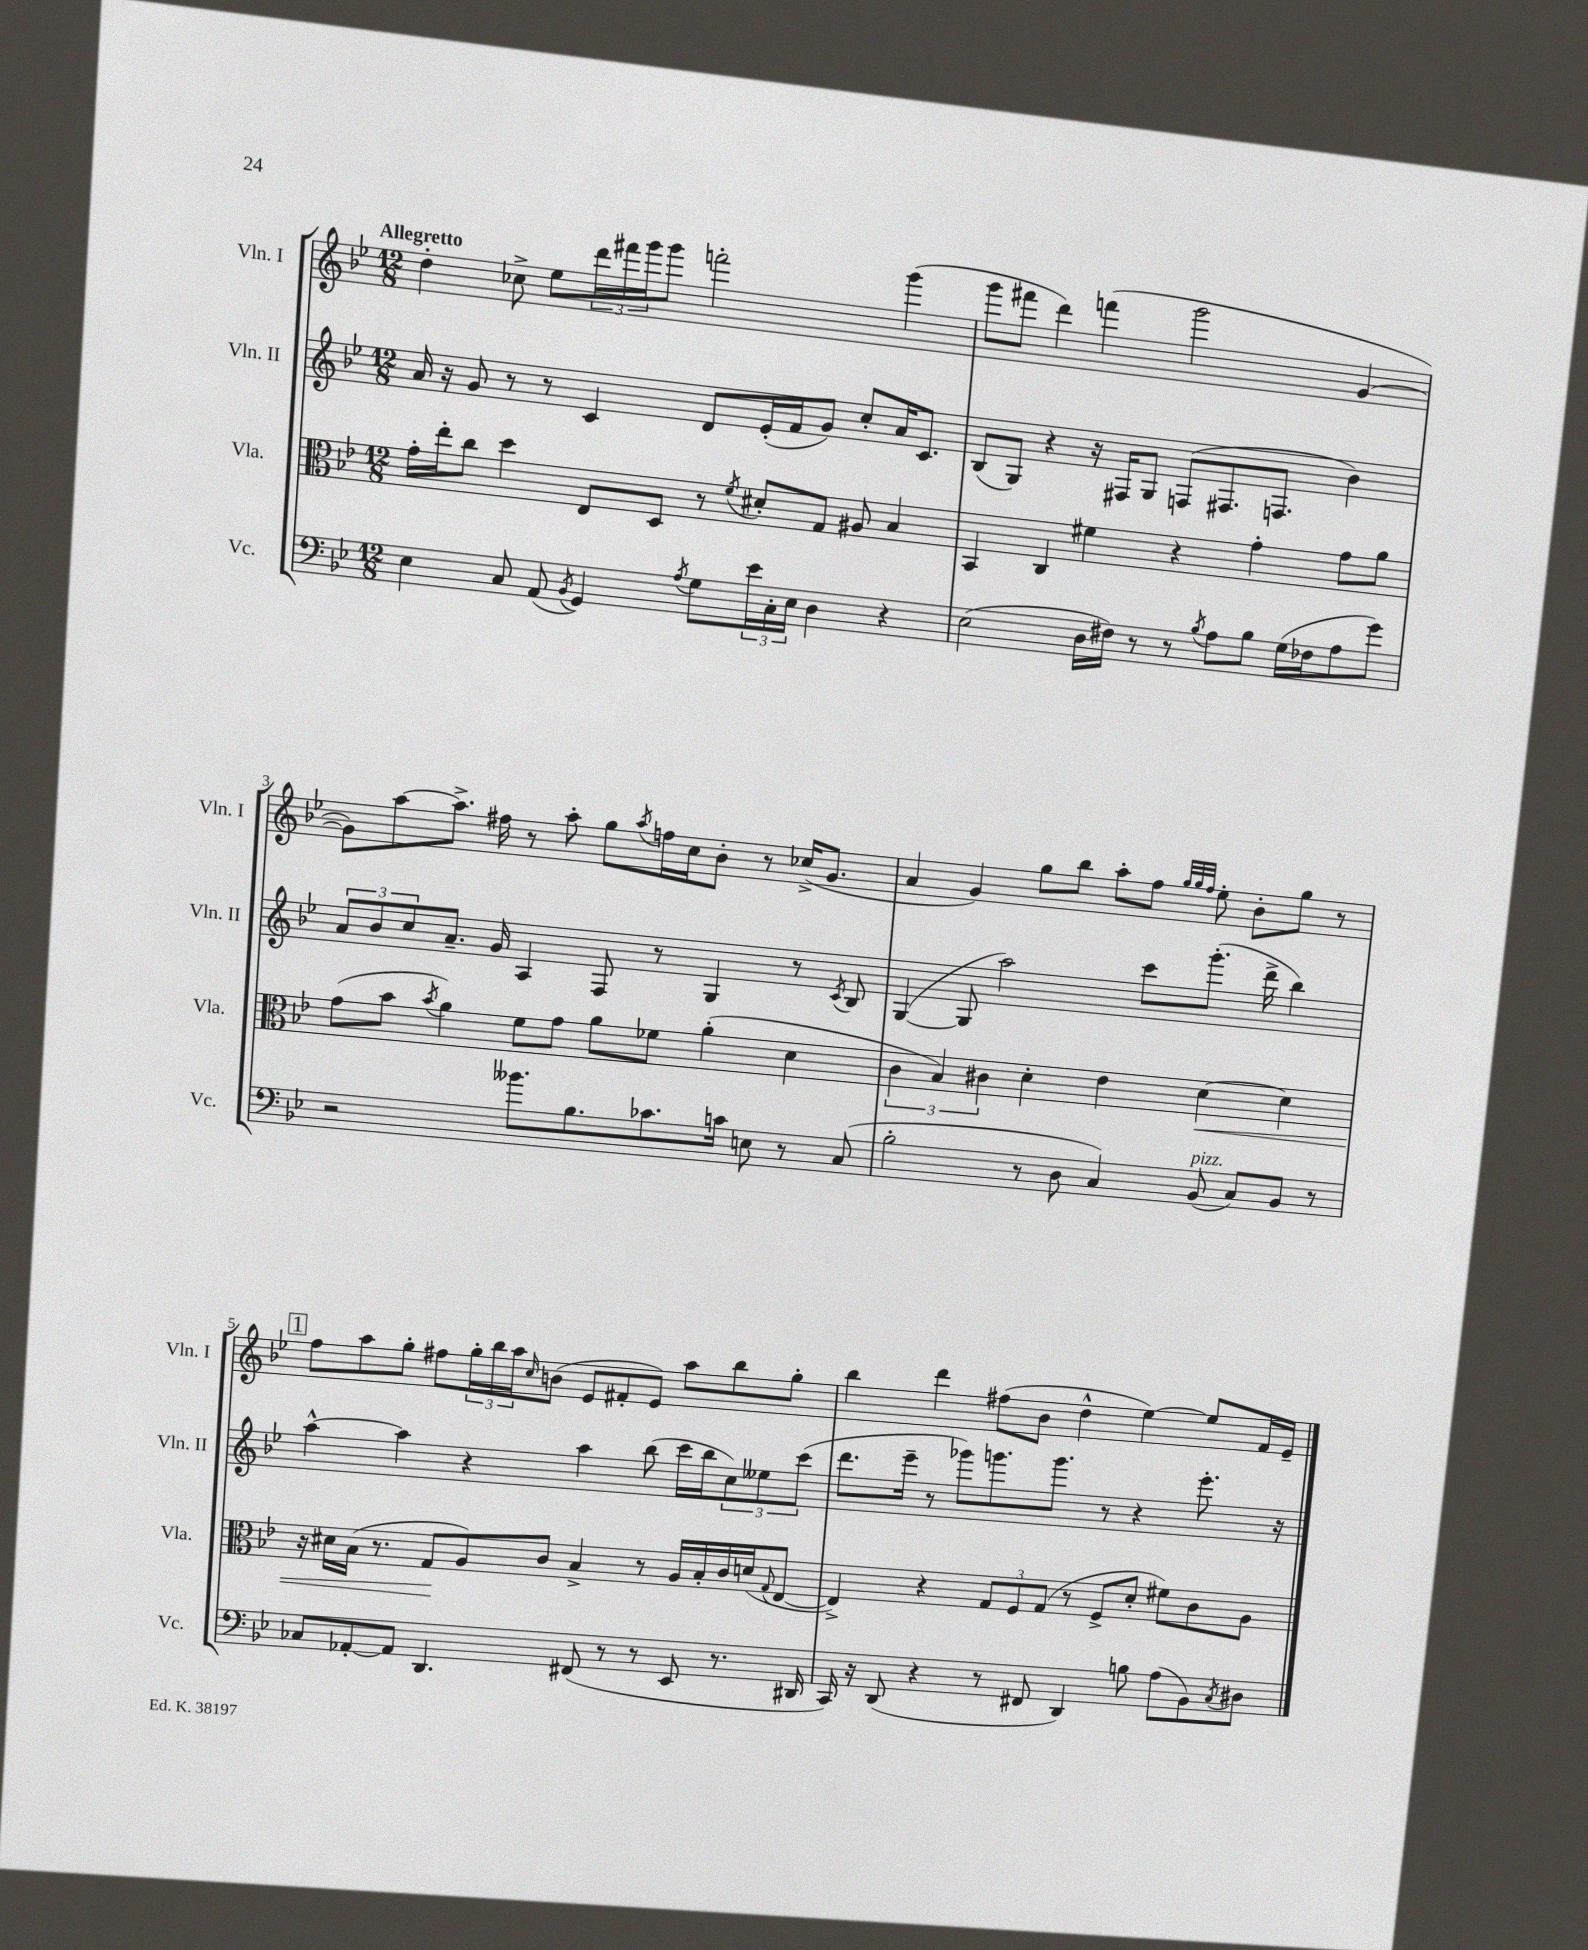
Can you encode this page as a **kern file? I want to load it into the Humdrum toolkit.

**kern	**kern	**kern	**kern
*staff4	*staff3	*staff2	*staff1
*clefF4	*clefC3	*clefG2	*clefG2
*k[b-e-]	*k[b-e-]	*k[b-e-]	*k[b-e-]
*M12/8	*M12/8	*M12/8	*M12/8
4E-	16g'	16a	4dd'
.	16ee-'	16r	.
.	8cc	8g	.
8C	4dd	8r	8cc-^
(8AA	.	8r	8ee-
8qBB-	.	.	.
4GG)	8E-	4c	24ddd
.	.	.	24fff#
.	.	.	24ggg
.	8D	.	8ggg
8qA	.	.	.
8G	8r	8d	2fff'
.	8qf	.	.
24e-	8d#'	(16e-'	.
24C'	.	.	.
.	.	16f	.
24E-	.	.	.
4D	8G	8g)	.
.	8A#	8cc'	.
4r	4B-	16a	(4ggg
.	.	8.c	.
=	=	=	=
(2E-	4BB-	(8B-	8ggg
.	.	8G)	8fff#
.	4C	4r	4ddd)
16D	4f#	16r	(4fff
16F#)	.	16F#	.
8r	.	8G	.
8r	4r	(8F	2ggg
8qB-	.	.	.
8A	.	8.F#	.
8B-	4g'	.	.
.	.	8.F	.
(16G	.	.	.
16F-	.	.	.
8A	8g	4b-)	[4g
8g)	8a	.	.
=	=	=	=
2r	(8g	12a	8g])
.	.	12b-	.
.	8b-	.	[8aa
.	.	12cc	.
.	8qb-	.	.
.	4a)	8.a~	8.aa^]
.	.	16g	16ff#
8.b--	8f	4A	8r
.	8g	.	8aa'
8.B-	.	.	.
.	8a	8F	8gg
.	.	.	8qaa
8.c-	8f-	8r	16ff
.	.	.	16cc
.	(4a'	4G	8b-'
16c	.	.	.
8E	.	.	8r
8r	4d	8r	(16cc-^
.	.	.	8.g
.	.	8qc	.
(8C	.	8B-	.
=	=	=	=
2B-'	6c	([4G	4a
.	6B-)	.	.
.	.	8G]	4g)
.	6c#	.	.
.	.	2aa)	.
8r	4d'	.	8gg
8D	.	.	8bb-
4C)	4e-	.	8aa'
.	.	8ccc	8ff
.	.	.	32qqgg
.	.	.	32qqgg
.	.	.	32qqff
(8BB-	[4d	(8.ggg'	8ee-'
8C)	.	.	8b-'
.	.	16ddd^	.
8BB-	4d]	4bb-)	8gg
8r	.	.	8r
=	=	=	=
8C-	16r	[4aa^^	8ff
.	16d#	.	.
[8AA-'	(16B-	.	8aa
.	8.r	.	.
8AA-]	.	4aa]	8gg'
4.DD	8G	.	8ff#
.	8A)	4r	24gg'
.	.	.	24bb-
.	.	.	24aa
.	.	.	16qqcc
.	8c	.	(8b
(8FF#	4B-^	4aa	8e-
8r	.	.	8f#'
8r	8r	(8bb-	8e-)
8EE-	16A	16ccc	8aa
.	16B-'	16bb-	.
8.r	16c	12cc)	8bb-
.	(16d	.	.
.	.	12ee--	.
.	8qqG	.	.
.	[8E-	.	8gg'
.	.	(12ccc	.
16DD#	.	.	.
=	=	=	=
16CC)	4E-^])	8.ddd	4bb-
16r	.	.	.
(8DD	.	.	.
.	.	16eee-~	.
4r	4r	8r	4ddd
.	.	8ggg-)	.
8r	12G	8.ggg	(8ff#
.	12F	.	.
8FF#	.	.	8b-
.	(12G	.	.
.	.	8.ggg	.
4DD)	8r	.	4dd^^
.	8F^	8r	.
8B	8d'	4r	[4ee-)
(8A	8f#)	.	.
8BB-)	8c	8.eee-'	8ee-]
8qC	.	.	.
8D#	8A	.	16f
.	.	16r	16e-~
==	==	==	==
*-	*-	*-	*-
